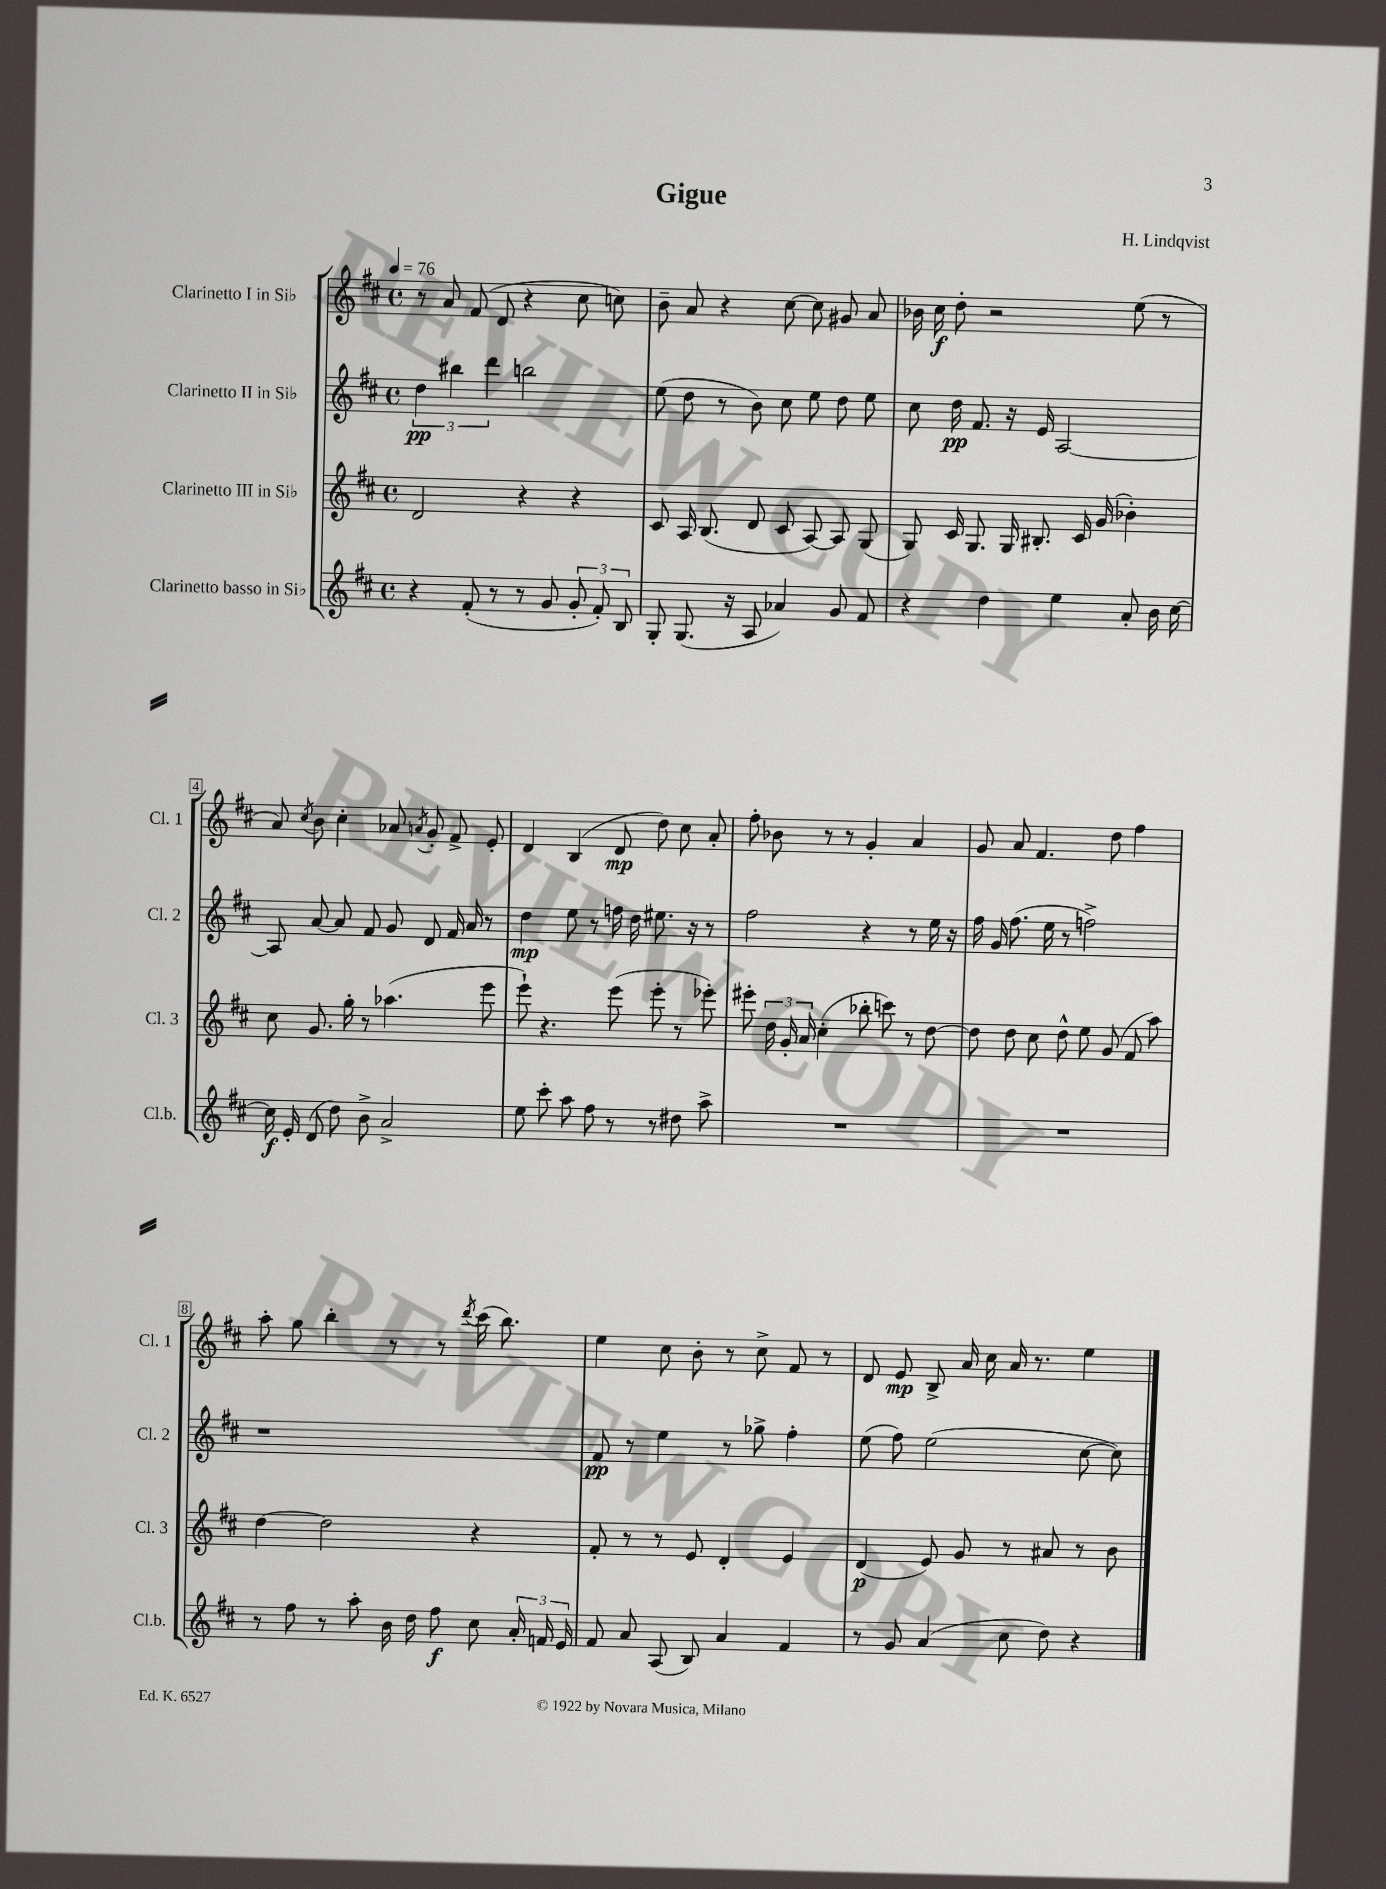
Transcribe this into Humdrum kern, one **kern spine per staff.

**kern	**dynam	**kern	**dynam	**kern	**dynam	**kern	**dynam
*part4	*part4	*part3	*part3	*part2	*part2	*part1	*part1
*staff4	*staff4	*staff3	*staff3	*staff2	*staff2	*staff1	*staff1
*I"Clarinetto basso in Si♭	*	*I"Clarinetto III in Si♭	*	*I"Clarinetto II in Si♭	*	*I"Clarinetto I in Si♭	*
*I'Cl.b.	*	*I'Cl. 3	*	*I'Cl. 2	*	*I'Cl. 1	*
*clefG2	*	*clefG2	*	*clefG2	*	*clefG2	*
*k[f#c#]	*	*k[f#c#]	*	*k[f#c#]	*	*k[f#c#]	*
*M4/4	*	*M4/4	*	*M4/4	*	*M4/4	*
*met(c)	*	*met(c)	*	*met(c)	*	*met(c)	*
*MM76	*	*MM76	*	*MM76	*	*MM76	*
=1	=1	=1	=1	=1	=1	=1	=1
4r	.	2d/	.	6dd\	pp	8r	.
.	.	.	.	.	.	8a/	.
.	.	.	.	6bb#X\	.	.	.
(8f#'/	.	.	.	.	.	(8f#/	.
.	.	.	.	6ddd\	.	.	.
8r	.	.	.	.	.	8d/	.
8r	.	4r	.	2bbn\	.	4r	.
8g/	.	.	.	.	.	.	.
12g'/	.	4r	.	.	.	8cc#\	.
12f#'/)	.	.	.	.	.	.	.
.	.	.	.	.	.	8ccn\)	.
12B/	.	.	.	.	.	.	.
=2	=2	=2	=2	=2	=2	=2	=2
8G'/	.	8c#/	.	(8ee\	.	8b~\	.
(8.G/	.	16A/	.	8dd\	.	8a/	.
.	.	(8.B/	.	.	.	.	.
.	.	.	.	8r	.	4r	.
16r	.	.	.	.	.	.	.
8A/	.	8d/	.	8b\)	.	.	.
4a-X/)	.	8c#/	.	8cc#\	.	[8cc#\	.
.	.	[8A/)	.	8ee\	.	8cc#\]	.
8g/	.	8A/]	.	8dd\	.	8g#X/	.
8f#/	.	(8G/	.	8ee\	.	8a/	.
=3	=3	=3	=3	=3	=3	=3	=3
4r	.	8G/)	.	8cc#\	.	16b-X\	.
.	.	.	.	.	.	16cc#\	f
.	.	16c#/	.	16dd\	pp	8dd'\	.
.	.	8.G/	.	8.f#/	.	.	.
4dd\	.	.	.	.	.	2r	.
.	.	16G/	.	16r	.	.	.
.	.	8.B#X'/	.	16e/	.	.	.
4ee\	.	.	.	[2A/	.	.	.
.	.	16c#/	.	.	.	.	.
.	.	(16g/	.	.	.	.	.
8a'/	.	4b-X'\)	.	.	.	(8ee\	.
16b\	.	.	.	.	.	8r	.
[16cc#\	.	.	.	.	.	.	.
!!LO:LB:g=z
=4	=4	=4	=4	=4	=4	=4	=4
16cc#\]	f	8cc#\	.	8A/]	.	8a/)	.
16e'/	.	.	.	.	.	.	.
.	.	.	.	.	.	8qcc#/	.
(8d/	.	8.g/	.	[8a/	.	8b\	.
8dd\)	.	.	.	8a/]	.	4cc#'\	.
.	.	16gg'\	.	.	.	.	.
8b^\	.	8r	.	8f#/	.	.	.
2a^/	.	(4.aa-X\	.	8g/	.	8a-X/	.
.	.	.	.	.	.	8qan/	.
.	.	.	.	8d/	.	8g'/	.
.	.	.	.	16f#/	.	8f#^/	.
.	.	.	.	16a/	.	.	.
.	.	8eee\	.	8r	.	8e'/	.
=5	=5	=5	=5	=5	=5	=5	=5
8ee\	.	8eee`\)	.	4dd\	mp	4d/	.
8ccc#'\	.	4.r	.	.	.	.	.
8aa\	.	.	.	8ee\	.	(4B/	.
8ff#\	.	.	.	8r	.	.	.
8r	.	(8eee\	.	16ffn\	.	8d/	mp
.	.	.	.	16dd\	.	.	.
8r	.	8eee'\	.	8.ee#X\	.	8dd\)	.
8dd#X\	.	8r	.	.	.	8cc#\	.
.	.	.	.	16r	.	.	.
8aa^\	.	8eee-X'\)	.	8r	.	8a'/	.
=6	=6	=6	=6	=6	=6	=6	=6
1r	.	8eee#X'\	.	2ff#\	.	8ff#'\	.
.	.	24dd\	.	.	.	8b-X\	.
.	.	24g'/	.	.	.	.	.
.	.	24a/	.	.	.	.	.
.	.	(4cc#'\	.	.	.	8r	.
.	.	.	.	.	.	8r	.
.	.	8bb-X'\	.	4r	.	4g'/	.
.	.	8cccn\)	.	.	.	.	.
.	.	8r	.	8r	.	4a/	.
.	.	[8dd\	.	16ee\	.	.	.
.	.	.	.	16r	.	.	.
=7	=7	=7	=7	=7	=7	=7	=7
1r	.	8dd\]	.	16ff#\	.	8g/	.
.	.	.	.	16g/	.	.	.
.	.	8dd\	.	(8.ff#\	.	8a/	.
.	.	8cc#\	.	.	.	4.f#/	.
.	.	.	.	16ee\	.	.	.
.	.	8dd^^\	.	8r	.	.	.
.	.	8ee\	.	2ffn^\)	.	.	.
.	.	(8g/	.	.	.	8dd\	.
.	.	8f#/	.	.	.	4ff#\	.
.	.	8aa\)	.	.	.	.	.
!!LO:LB:g=z
=8	=8	=8	=8	=8	=8	=8	=8
8r	.	[4dd\	.	1r	.	8aa'\	.
8ff#\	.	.	.	.	.	8gg\	.
8r	.	2dd\]	.	.	.	4bb'\	.
8aa'\	.	.	.	.	.	.	.
16b\	.	.	.	.	.	8r	.
16dd\	.	.	.	.	.	.	.
8ff#\	f	.	.	.	.	8r	.
.	.	.	.	.	.	8qddd/	.
8cc#\	.	4r	.	.	.	(16ccc#\	.
.	.	.	.	.	.	8.bb\)	.
24a'/	.	.	.	.	.	.	.
24fn/	.	.	.	.	.	.	.
24e/	.	.	.	.	.	.	.
=9	=9	=9	=9	=9	=9	=9	=9
8f#/	.	8f#'/	.	8f#/	pp	4ee\	.
8a/	.	8r	.	8r	.	.	.
(8A/	.	8r	.	4ee\	.	8cc#\	.
8B/)	.	8e/	.	.	.	8b'\	.
4a/	.	4d'/	.	8r	.	8r	.
.	.	.	.	8gg-X^\	.	8cc#^\	.
4f#/	.	4e/	.	4ff#'\	.	8f#/	.
.	.	.	.	.	.	8r	.
=10	=10	=10	=10	=10	=10	=10	=10
8r	.	(4d/	p	(8ee\	.	8d/	.
8g/	.	.	.	8ff#\)	.	8e/	mp
(4a/	.	8e/)	.	(2ee\	.	8B^/	.
.	.	8g/	.	.	.	16a/	.
.	.	.	.	.	.	16cc#\	.
8cc#\	.	8r	.	.	.	16a/	.
.	.	.	.	.	.	8.r	.
8dd\)	.	8a#X/	.	.	.	.	.
4r	.	8r	.	[8cc#\	.	4ee\	.
.	.	8b\	.	8cc#\])	.	.	.
==	==	==	==	==	==	==	==
*-	*-	*-	*-	*-	*-	*-	*-
